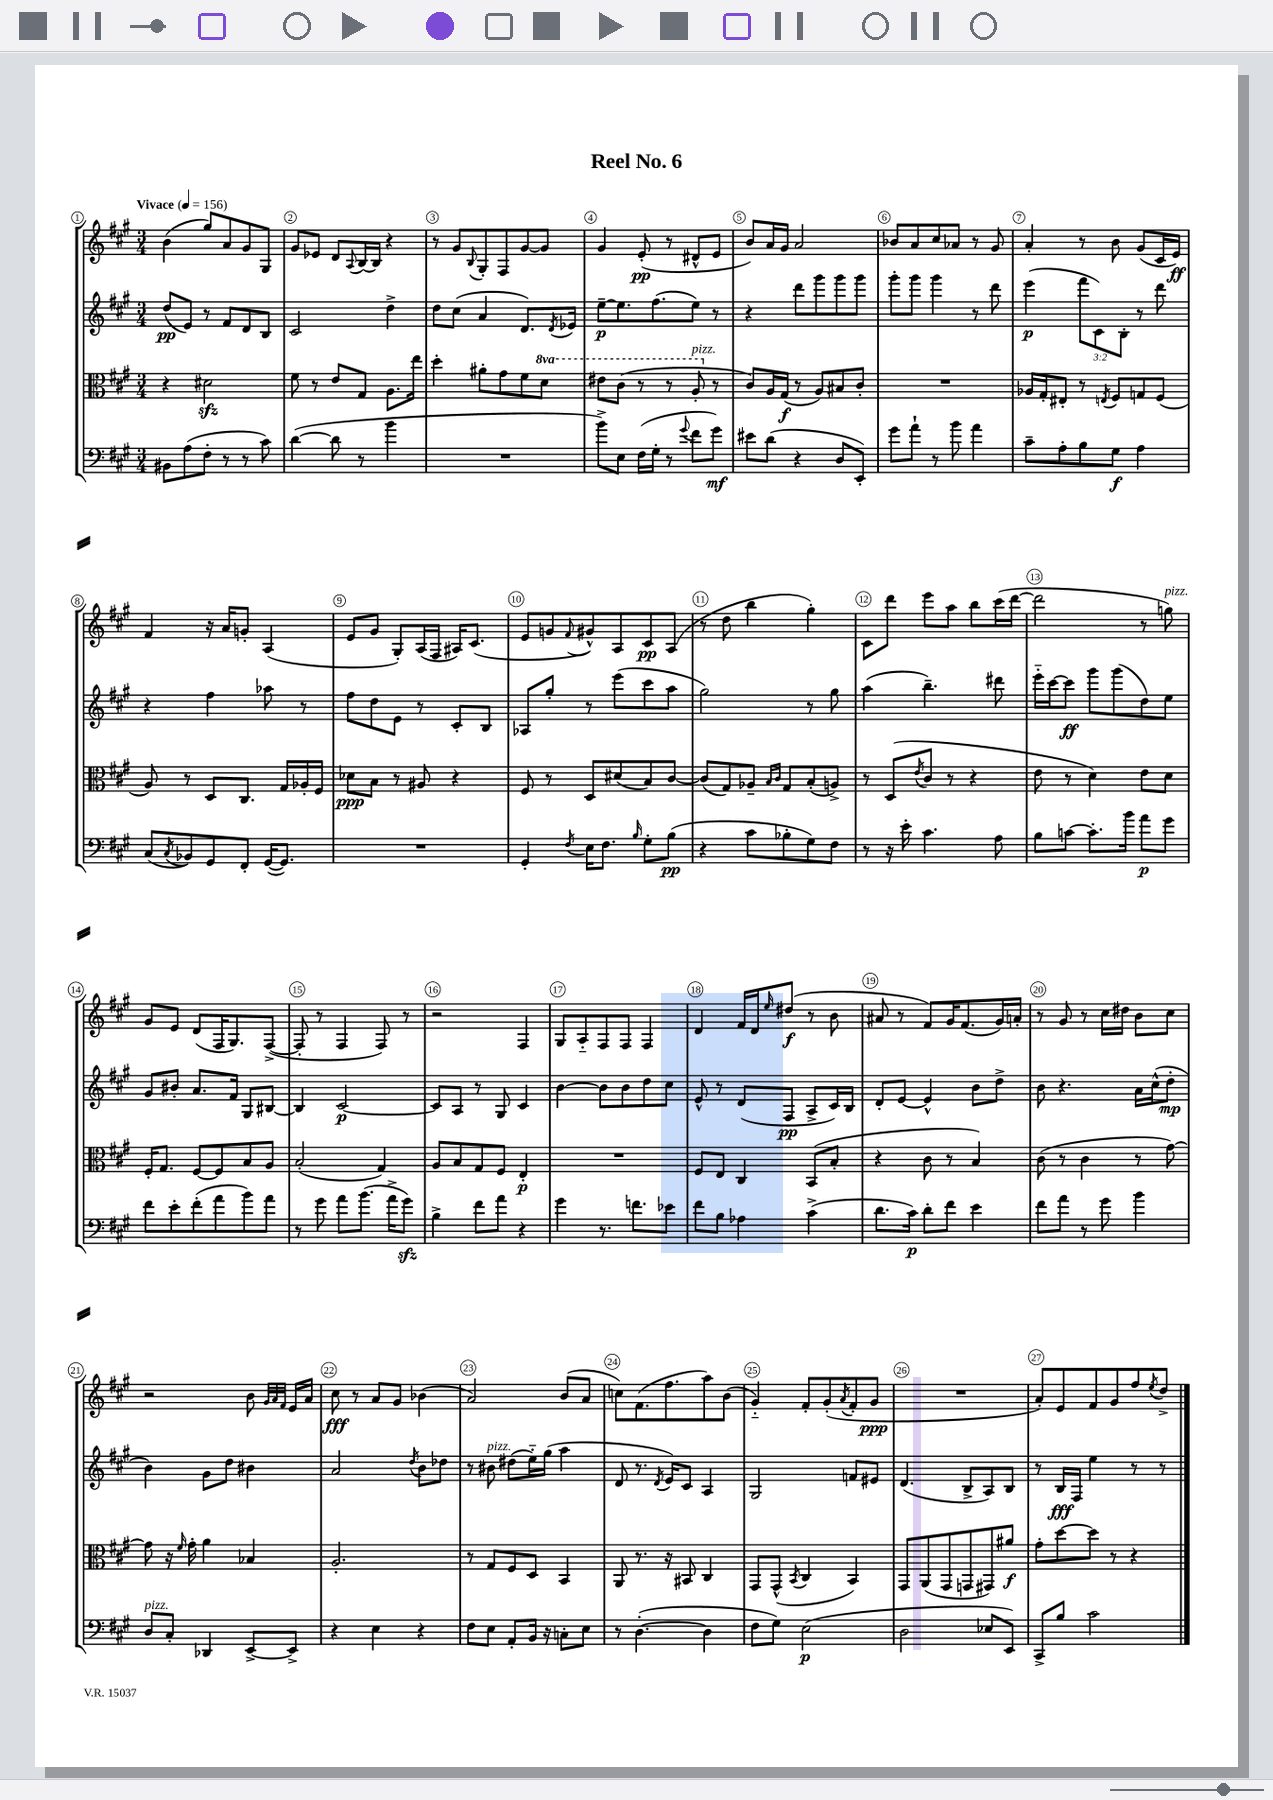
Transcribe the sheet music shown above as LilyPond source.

\header { title = "Reel No. 6" }
<<
\new StaffGroup <<
\new Staff = "s0" {
    \clef treble \key a \major \numericTimeSignature \time 3/4 \tempo "Vivace" 4 = 156
    b'4( gis''8) a'8 gis'8 gis8 |
    gis'8 ees'8 d'8 \appoggiatura { a8 } b16~ b16 r4 |
    r8 gis'8 \appoggiatura { b8 } gis8-. fis8 gis'8~ gis'8 |
    gis'4 e'8-.\pp( r8 dis'8-^ e'8 |
    b'8) a'16 gis'16 a'2 |
    bes'8 a'8 cis''8 aes'8 r8 gis'8 |
    a'4-. r8 b'8 gis'8( cis'16 e'16\ff) |
    fis'4 r16 a'16 g'8-. a4( |
    e'8 gis'8 gis8-.) a16( fis16 ais16) cis'8.( |
    e'8 g'8 \appoggiatura { fis'8 } gis'8-^) a8 cis'8\pp a8( |
    r8 d''8 b''4 gis''4-.) |
    cis'8 d'''8 e'''8 a''8 b''8 cis'''16( d'''16~ |
    d'''2 r8 g''8^\markup { \italic "pizz." }) |
    gis'8 e'8 d'8( fis16 gis8.) fis8~->( |
    fis8-. r8 fis4 fis8) r8 |
    r2 fis4 |
    gis8 a8-_ fis8 fis8 fis4 |
    d'4 fis'16 d'16 \grace { e''16 } dis''8\f( r8 b'8 |
    ais'8 r8 fis'8) gis'16 fis'8.( gis'16) a'16-. |
    r8 gis'8 r8 cis''16 dis''16 b'8 cis''8 |
    r2 b'8 \grace { gis'32 a'32 fis'32 } e'16 a'16 |
    cis''8\fff r8 a'8 gis'8 bes'4( |
    a'2) b'8( a'8 |
    c''8) fis'8.( fis''8. a''8) b'8( |
    gis'4-_) fis'8-. gis'8-.( \acciaccatura { a'8 } fis'8-. gis'8\ppp |
    R2. |
    a'8-.) e'8 fis'8 gis'8 fis''8 \acciaccatura { e''8 } d''8-> \bar "|." |
}
\new Staff = "s1" {
    \clef treble \key a \major \numericTimeSignature \time 3/4 \override Staff.TupletNumber.text = #tuplet-number::calc-fraction-text
    d''8\pp( e'8) r8 fis'8 d'8 b8 |
    cis'2 d''4-> |
    d''8 cis''8( a'4 d'8.) \acciaccatura { d'8 } ees'16 |
    e''8~--\p e''8. fis''8.( e''8) r8 |
    r4 d'''8 gis'''8 gis'''8 gis'''8 |
    gis'''8-. gis'''8 gis'''4 r8 d'''8 |
    e'''4\p( \tuplet 3/2 { fis'''8 cis'8) b8-. } r8 d'''8 |
    r4 fis''4 aes''8 r8 |
    fis''8 d''8 e'8 r8 cis'8-. b8 |
    aes8 gis''8-. r8 e'''8( cis'''8 a''8 |
    gis''2) r8 gis''8 |
    a''4( b''4.--) dis'''8 |
    e'''16-_ cis'''16~ cis'''8\ff gis'''8 gis'''8( d''8) e''8 |
    gis'8 bis'8-. a'8. fis'16 gis8 bis8~ |
    bis4 cis'2~\p |
    cis'8 a8 r8 gis8 cis'4 |
    b'4~ b'8 b'8 d''8 cis''8 |
    e'8-^ r8 d'8( fis8\pp a8-> cis'16) b16 |
    d'8-. e'8~ e'4-^ b'8 d''8-> |
    b'8 r4. a'16 cis''16-^( d''8-.\mp |
    b'4) gis'8 d''8 bis'4 |
    a'2 \acciaccatura { d''8 } b'8 des''8 |
    r8 bis'8^\markup { \italic "pizz." } dis''8( e''16-_) gis''16( a''4 |
    d'8 r8. \acciaccatura { d'8 } e'16) cis'8 a4 |
    gis2 f'8 eis'8 |
    d'4.( b8-> a8) b8 |
    r8 b16\fff fis16 e''4 r8 r8 \bar "|." |
}
\new Staff = "s2" {
    \clef alto \key a \major \numericTimeSignature \time 3/4 \set Staff.ottavationMarkups = #ottavation-simple-ordinals
    r4 dis'2\sfz |
    fis'8 r8 e'8 gis8 a8. e''16 |
    d''4-. ais'8-. gis'8 fis'8 \ottava #1 d''8 |
    eis''8 cis''8( r8 r8 a'8-.^\markup { \italic "pizz." } \ottava #0 r8 |
    cis'8) a16 gis16\f( r8 a8) bis8 cis'8-. |
    R2. |
    aes16 gis16-. eis8-. r8 \acciaccatura { e8 } fis8 g8 fis8( |
    a8) r8 d8 cis8. gis16 aes16-. fis16 |
    des'8\ppp b8 r8 ais8 r4 |
    fis8 r8 d8 dis'8( b8) cis'8~ |
    cis'8( gis8) aes8-- \grace { b16 cis'16 } gis8 b8-.( a8->) |
    r8 d8( \acciaccatura { e'8 } cis'8 r8 r4 |
    e'8 r8 d'4) e'8 d'8 |
    fis16-. gis8. fis8~ fis8 b8 a8 |
    b2-.( gis4) |
    a8 b8 gis8 fis8 e4-.\p |
    R2. |
    fis8 e8 cis4 b,8( b8-. |
    r4 cis'8 r8 b4) |
    cis'8( r8 cis'4 r8 gis'8~) |
    gis'8 r16 \grace { fis'16 } gis'16-. a'4 bes4 |
    a2.-. |
    r8 gis8 fis8 d8 b,4 |
    a,8 r8. r16 bis,8 cis4 |
    gis,8 gis,8-^( \acciaccatura { b,8 } cis4 b,4) |
    gis,8 a,8( gis,8 g,8 gis,8) ais'8\f |
    gis'8-. d''8~ d''8 r8 r4 \bar "|." |
}
\new Staff = "s3" {
    \clef bass \key a \major \numericTimeSignature \time 3/4
    bis,8 a8( fis8-. r8 r8 cis'8) |
    d'4~( d'8 r8 b'4 |
    R2. |
    b'8->) e8 fis16( gis16-. r8 \appoggiatura { gis'8 } fis'8 gis'8\mf) |
    eis'8 d'8( r4 d8 e,8-.) |
    gis'8 a'8-! r8 b'8 a'4 |
    cis'8-- a8-. b8 gis8\f a4 |
    cis8( \acciaccatura { cis8 } bes,8) gis,8 fis,8-. gis,16~( gis,8.) |
    R2. |
    gis,4-. \acciaccatura { fis8 } e16 fis8. \grace { b16 } gis8-. b8\pp( |
    r4 cis'8 bes8-. gis8) fis8 |
    r8 r16 e'16-. cis'4. a8 |
    b8 c'8~ c'8.-. b'16 a'8\p gis'8 |
    fis'8 e'8-. fis'8-.( a'8 b'8) a'8 |
    r8 gis'8 a'8 b'8.( a'16-> gis'8\sfz) |
    b4-> fis'8 a'8 r4 |
    gis'4 r8. f'8. ees'8 |
    fis'8 b8 aes4 cis'4->( |
    d'8. cis'16\p) d'8-. fis'8 e'4 |
    fis'8 a'8 r8 gis'8 b'4 |
    d8^\markup { \italic "pizz." } cis8-. des,4 e,8~-> e,8-> |
    r4 e4 r4 |
    fis8 e8 a,8-. b,16 r16 c8-. e8 |
    r8 d4.~-.( d4 |
    fis8 gis8) e2\p( |
    d2 ees8 e,8) |
    cis,8-> b8 cis'2 \bar "|." |
}
>>
>>
\layout { \context { \Score \override BarNumber.break-visibility = ##(#f #t #t) barNumberVisibility = #all-bar-numbers-visible \override BarNumber.stencil = #(make-stencil-circler 0.1 0.3 ly:text-interface::print) } }
